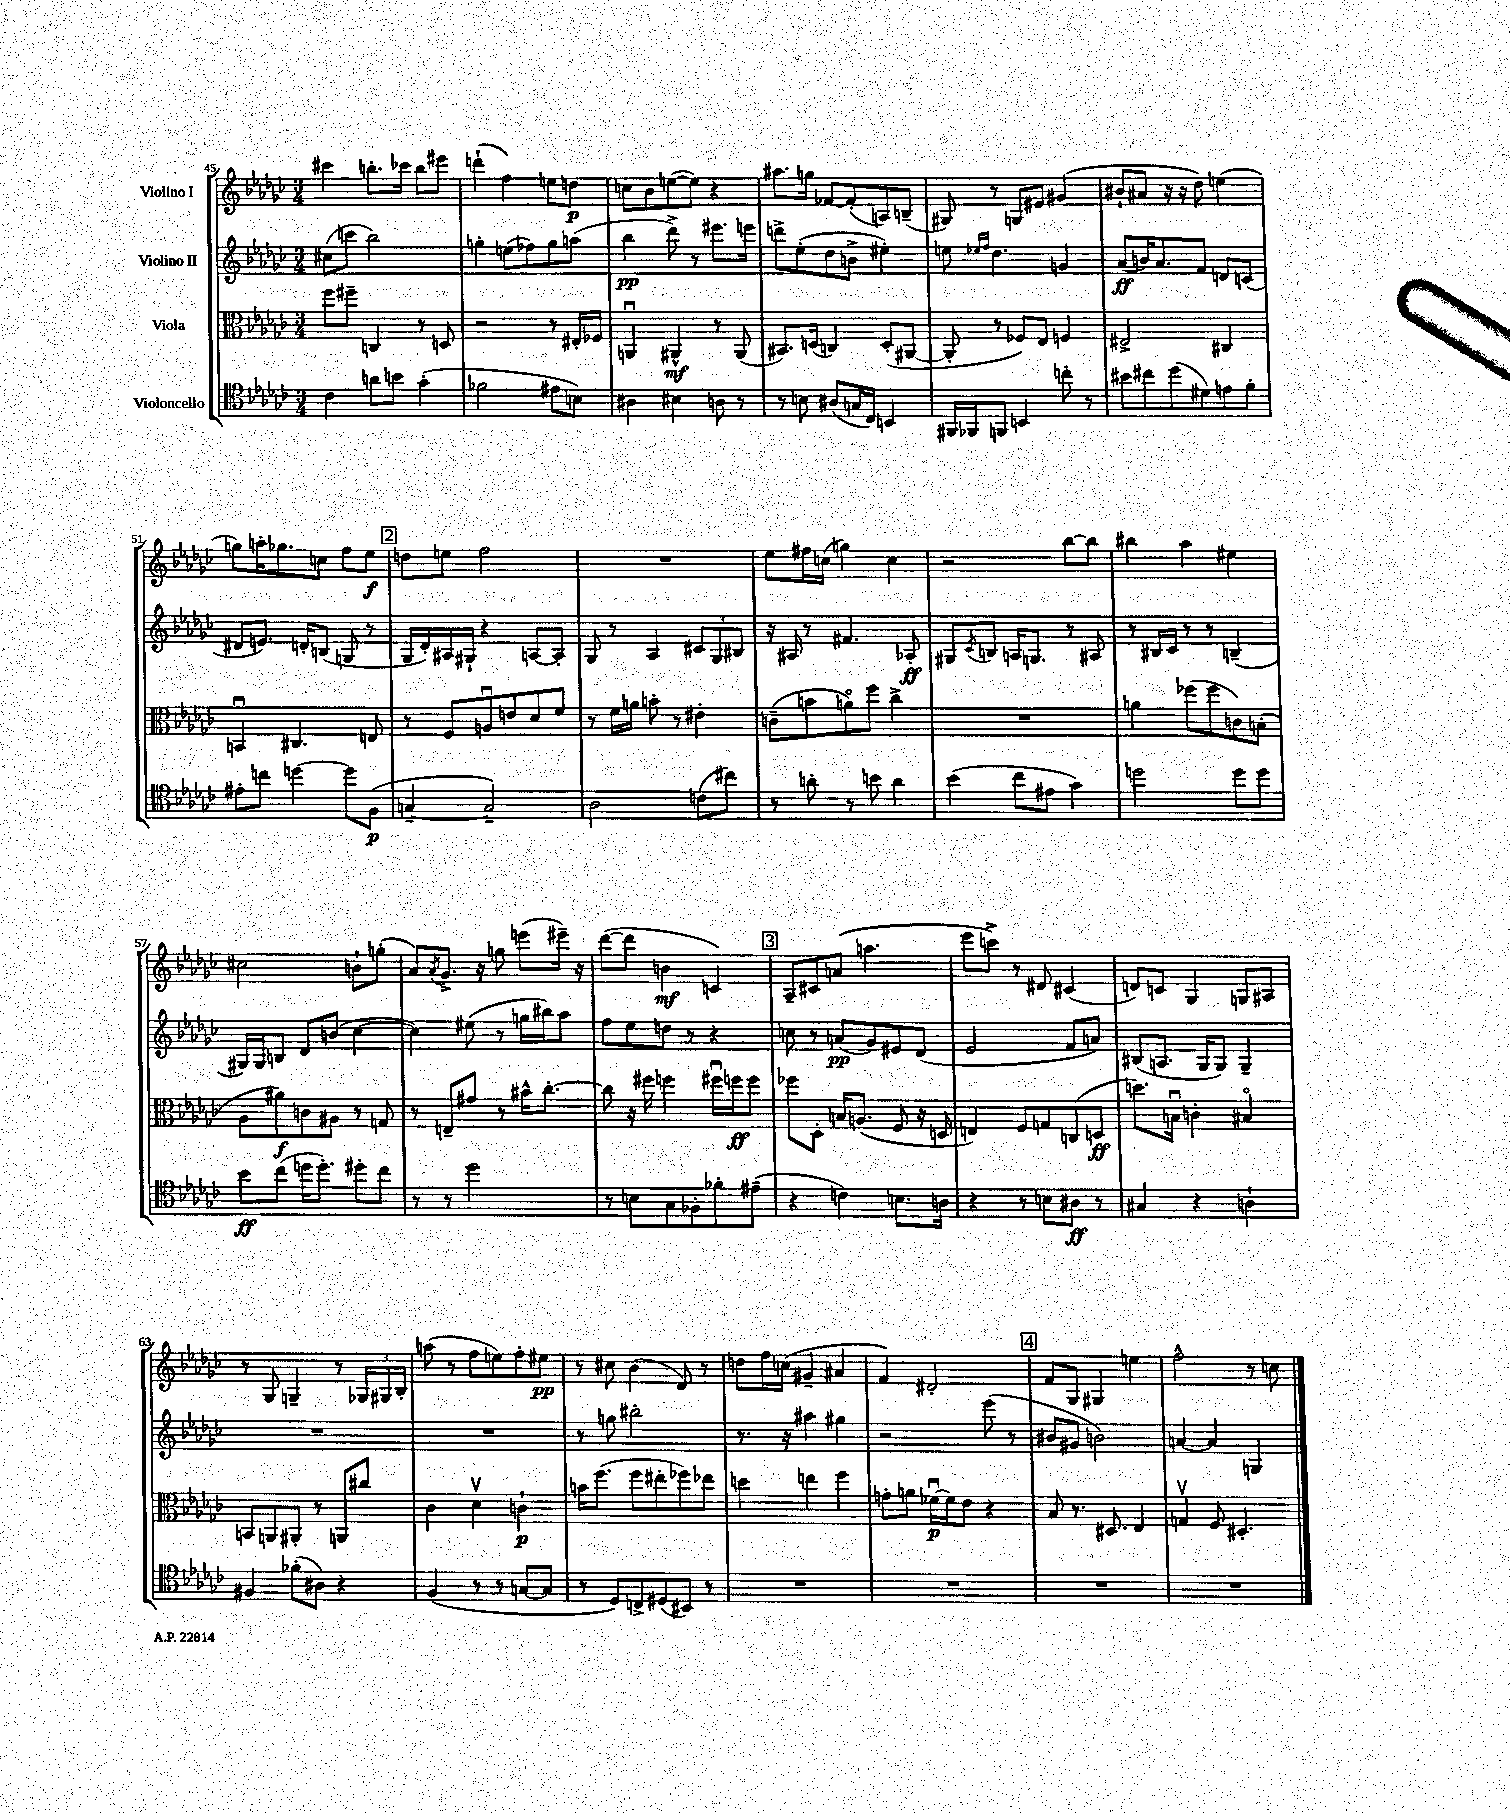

**kern	**kern	**kern	**kern
*staff4	*staff3	*staff2	*staff1
*clefC4	*clefC3	*clefG2	*clefG2
*k[b-e-a-d-g-c-]	*k[b-e-a-d-g-c-]	*k[b-e-a-d-g-c-]	*k[b-e-a-d-g-c-]
*M3/4	*M3/4	*M3/4	*M3/4
4c-	8ff	(8cc#	4ccc#
.	8ff#~	8ccc	.
8a	4C	2bb-)	8.bb'
8b	.	.	.
.	.	.	16ccc-
(4g-'	8r	.	8bb
.	8D	.	8eee#
=	=	=	=
2f-	2r	4gg'	(4ddd`
.	.	(8ee	4ff)
.	.	8ff-)	.
8e#	8r	8gg	8ee
8B)	16E#'	(8aa	8dd
.	16F-	.	.
=	=	=	=
4A#	4AAu	4bb-	8cc
.	.	.	8b-
4B#	4AA#^^	8ddd-^)	([8ee
.	.	8r	8ee])
8A	8r	8.eee#	4r
8r	(8AA#	.	.
.	.	16eee	.
=	=	=	=
8r	8.BB#)	8ddd^	8.aa#
8B	.	(8ee-'	.
.	(16D	.	16gg
(8A#	4C)	8dd-	[8f-
16G	.	8b^	(8f-']
16C-)	.	.	.
4BB	(8D'	4ee#')	8A)
.	[8AA#	.	(8B~
=	=	=	=
16FF#	8AA#']	8ee	8G#)
16FF-	.	.	.
.	.	16qqee-	.
.	.	16qqff	.
8FF	8r	4.dd-	8r
4BB	8F-)	.	8G
.	8E-	.	8e#
8cc'	4F	4g	(4g#
8r	.	.	.
=	=	=	=
8b#	2E#^	(8a-	8b#`
8cc#	.	16b)	8a#
.	.	8.a-	.
(8dd-	.	.	16r
.	.	.	16r
8d#)	.	8f	8dd-)
8e	4C#	8d	(4ee
8f'	.	(8c	.
=	=	=	=
8e#'	4BBu	8d#	8gg)
8cc	.	8.e)	16aa'
.	.	.	8.gg-
[4dd	4.C#	.	.
.	.	16d'	.
.	.	(8B	8cc
8dd]	.	8G	8ff
(8F	8E	8r	8ee-
=	=	=	=
[4G~	8r	16G-	8dd
.	.	16d-')	.
.	8F	16A#	8ee
.	.	16G#`	.
2G~])	8Au	4r	2ff
.	8e	.	.
.	8d-	[8A	.
.	8f	8A']	.
=	=	=	=
2A-	8r	8G-	2.r
.	16f	8r	.
.	16a	.	.
.	8b'	4A-	.
.	8r	.	.
(8c	4e#'	12c#	.
.	.	12G-	.
8cc#)	.	.	.
.	.	12B#	.
=	=	=	=
8r	(8c~	16r	8ee-
.	.	16A#	.
8a'	8b	8r	16ff#
.	.	.	(16cc
8r	8ao)	4.f#	4gg)
8b	8ff	.	.
4a	4cc-^	.	4cc
.	.	8A-'	.
=	=	=	=
(4b-	2.r	8G#	2r
.	.	8qc-	.
.	.	8B	.
8cc-	.	16A	.
.	.	8.G	.
8e#	.	.	.
4g-)	.	8r	[8bb-
.	.	8A#	8bb-]
=	=	=	=
2dd	4a	8r	4bb#
.	.	16B#	.
.	.	16c-	.
.	(8ff-	8r	4aa-
.	8ff-	8r	.
8dd	8c)	(4B~	4ee#
8dd	(8B'	.	.
=	=	=	=
8b-	8A-	16G#)	2cc#
.	.	16G#	.
(8cc-	8a#)	8B	.
16dd	8c	8d-	.
8.dd')	.	.	.
.	8A#	(8b	.
8dd#'	8r	[4cc-	8b`
8cc-	8G	.	(8gg'
=	=	=	=
8r	8r	4cc-])	8a-)
.	.	.	8qa-
8r	8E~	.	8.g-^
2dd-	8g#	(8ee#	.
.	.	.	16r
.	8r	8r	8gg
.	16b#^^	16gg	(8eee
.	[8.cc-'	16bb#)	.
.	.	8aa-	16eee#~)
.	.	.	16r
=	=	=	=
8r	8cc-]	8ff	([8ddd-
8B	16r	8ee-	8ddd-]
.	16ff#	.	.
8G-	4ff	8dd	4b
8F-'	.	8r	.
8f-'	16ff#u	4r	4c)
.	16ff	.	.
(8e#~	8ff	.	.
=	=	=	=
4r	8ff-	8cc	8A-~
.	8D-'	8r	8c#
4c)	16B	(8a	(8a
.	(8.A	.	.
.	.	8g-)	4.aa
8.B	8F	8e#	.
.	16r	(8d-	.
16A	16D	.	.
=	=	=	=
4r	4E)	2e-	8eee-
.	.	.	8ccc^)
8r	8F	.	8r
8B	8G	.	8d#
8A#	(8C	8f	(4c#
8r	8D	8a)	.
=	=	=	=
4G#	8.dd)	(8B#	8d)
.	.	8.A	8c
.	16Bu	.	.
4r	4c'	.	4G-
.	.	16G-	.
.	.	8G-)	.
4A`	4B#o	4G-~	8G
.	.	.	8A#
=	=	=	=
4F#	8BB	2.r	8r
.	8AA	.	8G-
(8f-'	8AA#'	.	4G~
8A#)	8r	.	.
4r	8AA	.	8r
.	8cc#	.	24G-
.	.	.	24G#
.	.	.	24B-'
=	=	=	=
(4F	4c-	2.r	(8aa
.	.	.	8r
8r	4d-v	.	8ff
8r	.	.	8ee)
[8G	4c`	.	8ff'
8G]	.	.	8ee#
=	=	=	=
8r	16b	8r	8r
.	(8.ff	.	.
8D-)	.	8gg	8cc#
8C^	8ff	2bb#'	(4b-
(8D#	8ee#'	.	.
8BB#)	8ff-)	.	8d-)
8r	8ee-	.	8r
=	=	=	=
2.r	4dd	8.r	8dd
.	.	.	16ff
.	.	16r	(16cc
.	4ee	4aa#	4g#~
.	4ff	4gg#	4a#
=	=	=	=
2.r	8g'	2r	4f)
.	8a	.	.
.	[16f-u	.	2d#'
.	16f-]	.	.
.	8e-	.	.
.	4r	(8eee-	.
.	.	8r	.
=	=	=	=
2.r	8B-	8b#	8f
.	8.r	8g#	8G-
.	.	2b)	4G#
.	8.D#	.	.
.	4E-	.	4ee
=	=	=	=
2.r	4Gv	[4a	2ff^^
.	8F	4a]	.
.	4.D#'	.	.
.	.	4G	8r
.	.	.	8cc
==	==	==	==
*-	*-	*-	*-
